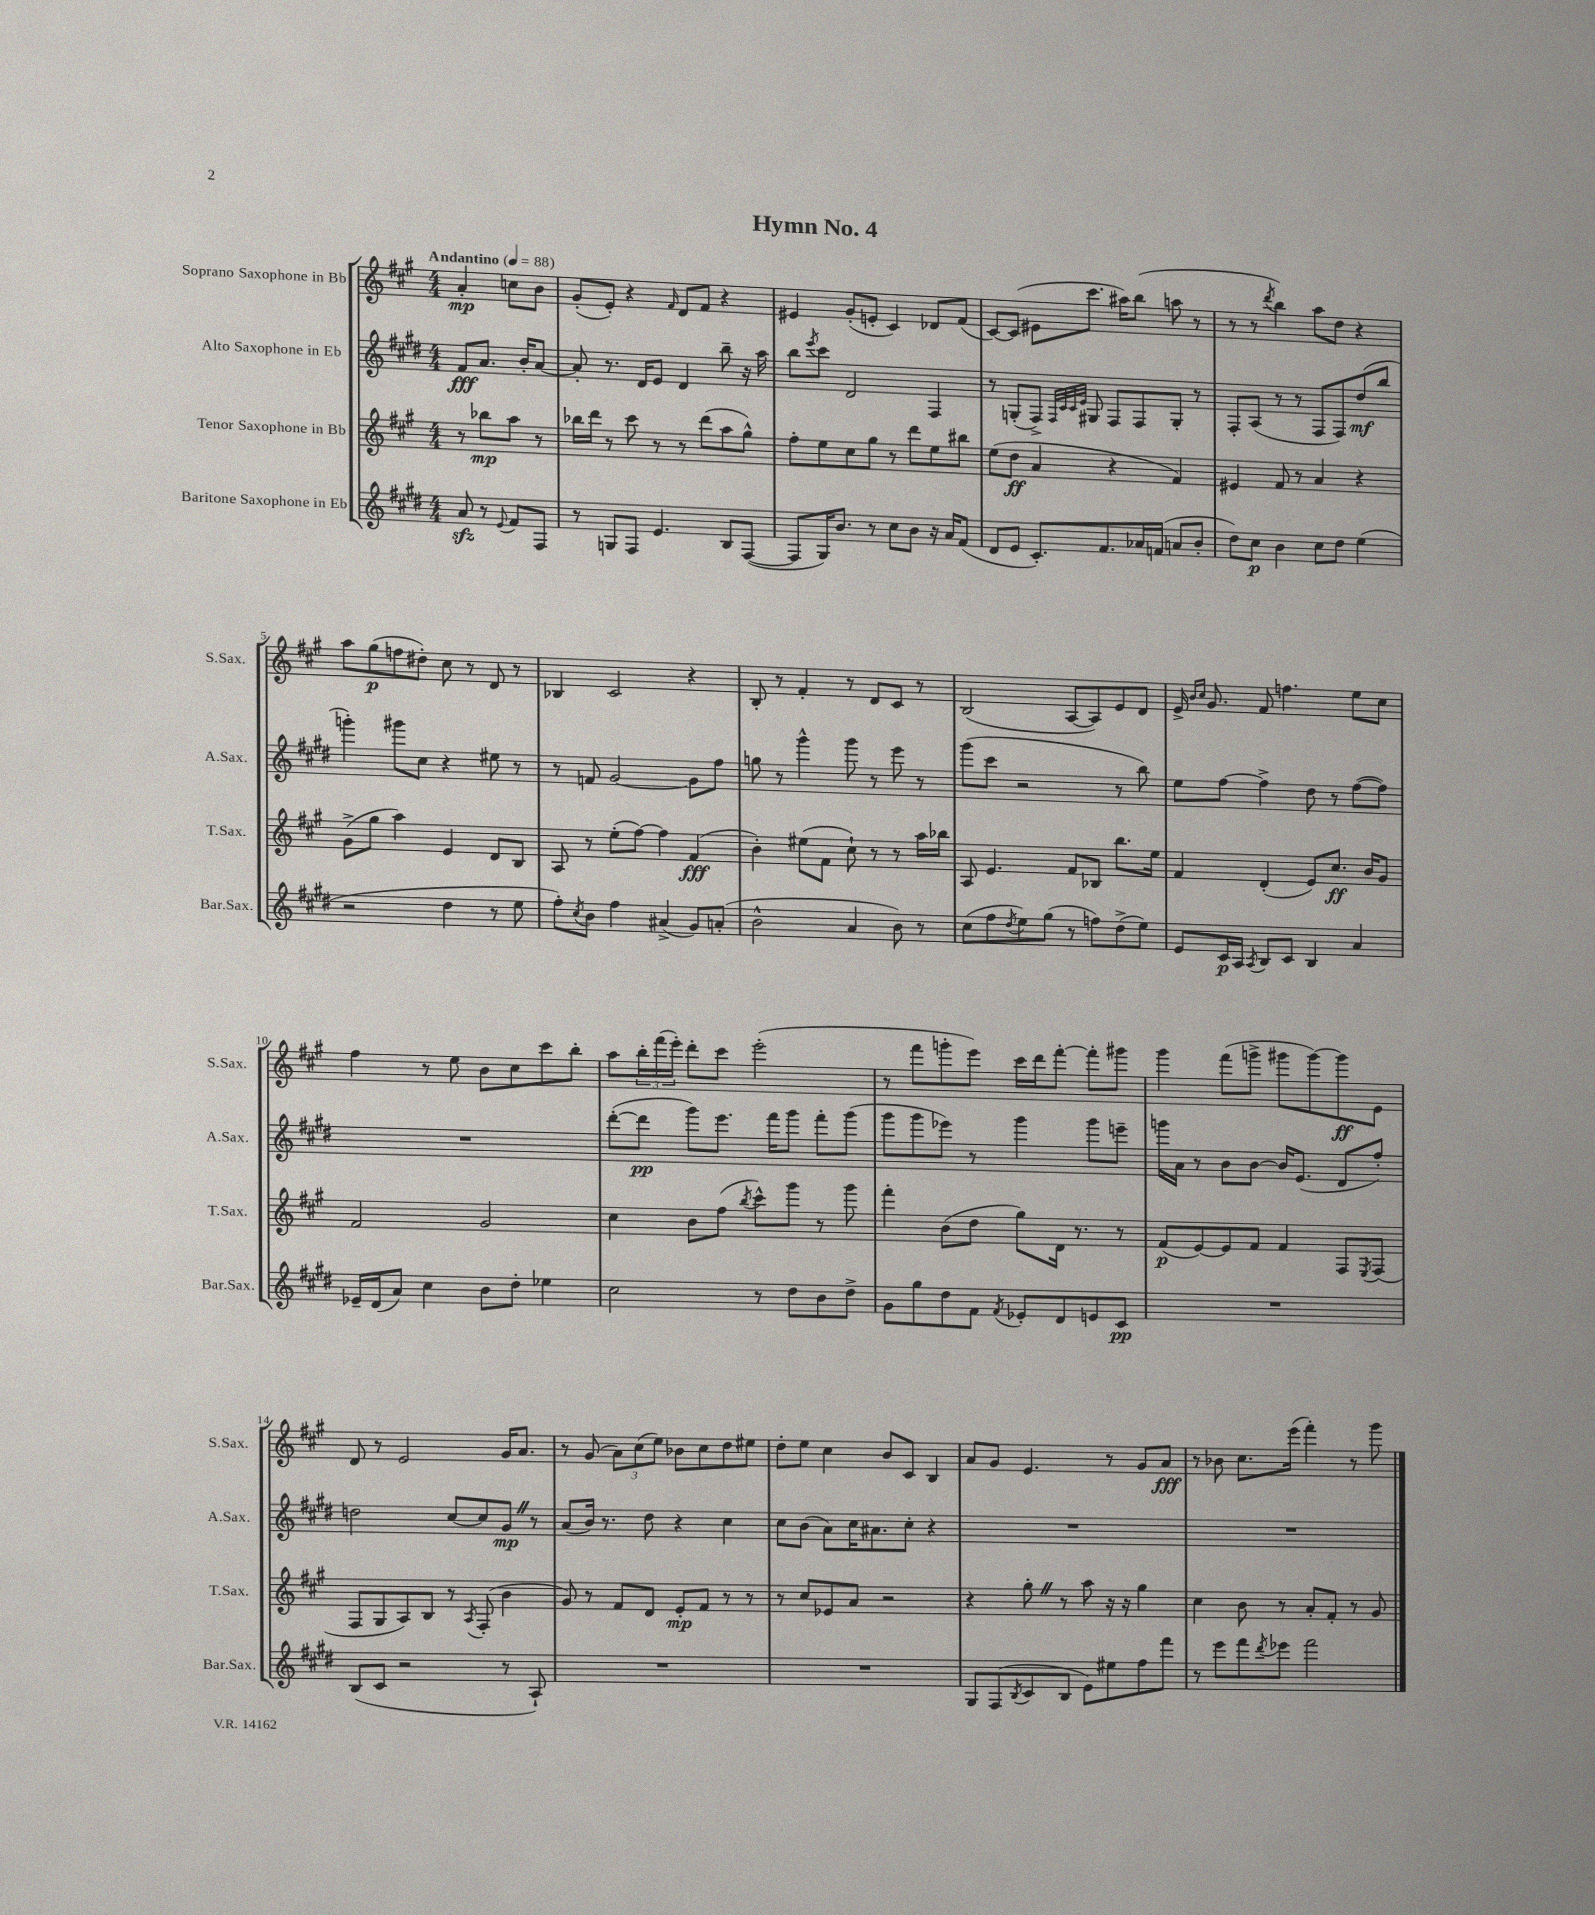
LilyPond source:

\header { title = "Hymn No. 4" }
<<
\new StaffGroup <<
\new Staff = "s0" \with { instrumentName = "Soprano Saxophone in Bb" shortInstrumentName = "S.Sax." } {
    \clef treble \key a \major \numericTimeSignature \time 4/4 \partial 2 \tempo "Andantino" 4 = 88
    a'4-.\mp c''8 b'8 |
    gis'8-.( e'8-.) r4 \grace { fis'16 } d'8 fis'8 r4 |
    eis'4 gis'8-.( e'8-. cis'4) des'8 fis'8( |
    cis'8~) cis'8( eis'8 cis'''8. ais''16) b''8( a''8 r8 |
    r8 r8 \acciaccatura { d'''8 } b''4) a''8 d''8 r4 |
    a''8 gis''8\p( f''8 dis''8-.) cis''8 r8 d'8 r8 |
    bes4 cis'2 r4 |
    b8-. r8 fis'4-. r8 d'8 cis'8 r8 |
    b2( a8~ a8) e'8 d'8 |
    e'16-> \grace { b'16 cis''16 } gis'8. fis'8 f''4. e''8 cis''8 |
    fis''4 r8 e''8 b'8 cis''8 cis'''8 b''8-. |
    a''8 \tuplet 3/2 { b''16-. fis'''16( e'''16-.) } d'''8-. cis'''8 e'''2-.( |
    r8 fis'''8 g'''8-. e'''8) cis'''16 d'''16 fis'''8~-. fis'''8-. gis'''8 |
    gis'''4 fis'''8( g'''8-> gis'''8 gis'''8~) gis'''8\ff e'8 |
    d'8 r8 e'2 gis'16 a'8. |
    r8 gis'8( \tuplet 3/2 { a'8) cis''8( e''8) } bes'8 cis''8 d''8 eis''8 |
    d''8-. e''8 cis''4 b'8 cis'8 b4 |
    a'8 gis'8 e'4. r8 gis'8 a'8\fff |
    r8 bes'8 cis''8. e'''16( fis'''4-.) r8 gis'''8 \bar "|." |
}
\new Staff = "s1" \with { instrumentName = "Alto Saxophone in Eb" shortInstrumentName = "A.Sax." } {
    \clef treble \key e \major \numericTimeSignature \time 4/4 \partial 2
    fis'8\fff a'8. b'16-. a'8~ |
    a'8-. r8. dis'16 e'8 dis'4 b''8-- r16 a''16 |
    b''8 \acciaccatura { e'''8 } cis'''8 dis'2 fis4 |
    r8 g8-.( fis8->) \grace { fis32 cis'32 cis'32 e'32 } gis8 fis8 fis8 gis8-. r8 |
    fis8-. a8( r8 r8 fis8 fis8) dis''8\mf( b''8 |
    g'''4-.) gis'''8 cis''8 r4 eis''8 r8 |
    r8 f'8 gis'2~ gis'8 fis''8 |
    g''8 r8 gis'''4-^ gis'''8 r8 e'''8 r8 |
    gis'''8( cis'''8 r2 r8 b''8) |
    e''8 fis''8~ fis''4-> dis''8 r8 fis''8~( fis''8) |
    R1 |
    dis'''8~-.( dis'''8\pp gis'''8) e'''8. fis'''16 gis'''8 fis'''8-. gis'''8( |
    gis'''8 gis'''8 ees'''8) r8 gis'''4 gis'''8 e'''8-- |
    g'''16 a'16 r8 b'8 b'8~ b'16 e'8.( dis'8 fis''8-.) |
    d''2 cis''8~ cis''8 gis'8\mp \once \override BreathingSign.text = \markup { \musicglyph "scripts.caesura.straight" } \breathe r8 |
    a'8( b'16) r8. dis''8 r4 cis''4 |
    cis''8 b'8( a'8) cis''16 ais'8. cis''8-. r4 |
    R1 |
    R1 \bar "|." |
}
\new Staff = "s2" \with { instrumentName = "Tenor Saxophone in Bb" shortInstrumentName = "T.Sax." } {
    \clef treble \key a \major \numericTimeSignature \time 4/4 \partial 2
    r8 bes''8\mp a''8 r8 |
    bes''16 d'''16 r8 cis'''8 r8 r8 d'''8( a''8 gis''8-^) |
    fis''8-. e''8 cis''8 gis''8 r8 d'''8 e''8 bis''8 |
    e''8( d''8\ff a'4 r4 fis'4) |
    eis'4 fis'8 r8 a'4 r4 |
    gis'8->( gis''8 a''4) e'4 d'8 b8 |
    a8 r8 e''8-.( fis''8~) fis''4 fis'4\fff( |
    b'4-.) eis''8( fis'8 cis''8-!) r8 r8 a''16 bes''16 |
    a8 e'4. fis'8 bes8 b''8. e''16 |
    fis'4 d'4-.( e'8) cis''8.\ff b'16 gis'8 |
    fis'2 gis'2 |
    cis''4 b'8 fis''8( \acciaccatura { b''8 } cis'''8-^) gis'''8 r8 gis'''8 |
    fis'''4-. b'8( d''8 gis''8) d'16 r8. r8 |
    fis'8\p( e'8~) e'8 fis'8 fis'4 fis8 \acciaccatura { e8 } fis8( |
    fis8 gis8 a8) b8 r8 \acciaccatura { a8 } fis8-.( b'4 |
    gis'8) r8 fis'8 d'8 e'8-.\mp fis'8 r8 r8 |
    r8 cis''8 ees'8 a'8 r2 |
    r4 gis''8-. \once \override BreathingSign.text = \markup { \musicglyph "scripts.caesura.straight" } \breathe r8 a''8 r16 r16 gis''4 |
    cis''4 b'8 r8 a'8-. fis'8-. r8 gis'8 \bar "|." |
}
\new Staff = "s3" \with { instrumentName = "Baritone Saxophone in Eb" shortInstrumentName = "Bar.Sax." } {
    \clef treble \key e \major \numericTimeSignature \time 4/4 \partial 2
    a'8\sfz r8 \appoggiatura { e'8 } fis'8 fis8 |
    r8 g8 fis8 e'4. b8 fis8~( |
    fis8 gis16) b'8. r8 cis''8 b'8 r16 a'16 fis'8( |
    dis'8 e'8 cis'8.-.) fis'8. aes'16 f'16( a'8 b'8-. |
    dis''8) cis''8\p b'4 cis''8 dis''8 e''4( |
    r2 dis''4 r8 e''8 |
    fis''8-.) \acciaccatura { cis''8 } b'8 fis''4 ais'4->( gis'8) a'8-.( |
    b'2-^ a'4 b'8) r8 |
    cis''8( fis''8 \acciaccatura { dis''8 } e''8) gis''8( r8 f''8) dis''8->( e''8) |
    e'8 cis'16\p a16 \acciaccatura { a8 } b8 cis'8 b4 a'4 |
    ees'16-- dis'16( a'8) cis''4 b'8 dis''8-. ees''4 |
    cis''2 r8 dis''8 b'8 dis''8-> |
    gis'8 gis''8 dis''8 fis'8 \acciaccatura { fis'8 } ees'8-. dis'8 e'8 cis'8\pp |
    R1 |
    b8( cis'8 r2 r8 a8-!) |
    R1 |
    R1 |
    gis8 fis8( \acciaccatura { b8 } cis'8 b8 e'8) eis''8 fis''8 fis'''8 |
    r8 e'''8 fis'''8 \acciaccatura { dis'''8 } ees'''8 fis'''2 \bar "|." |
}
>>
>>
